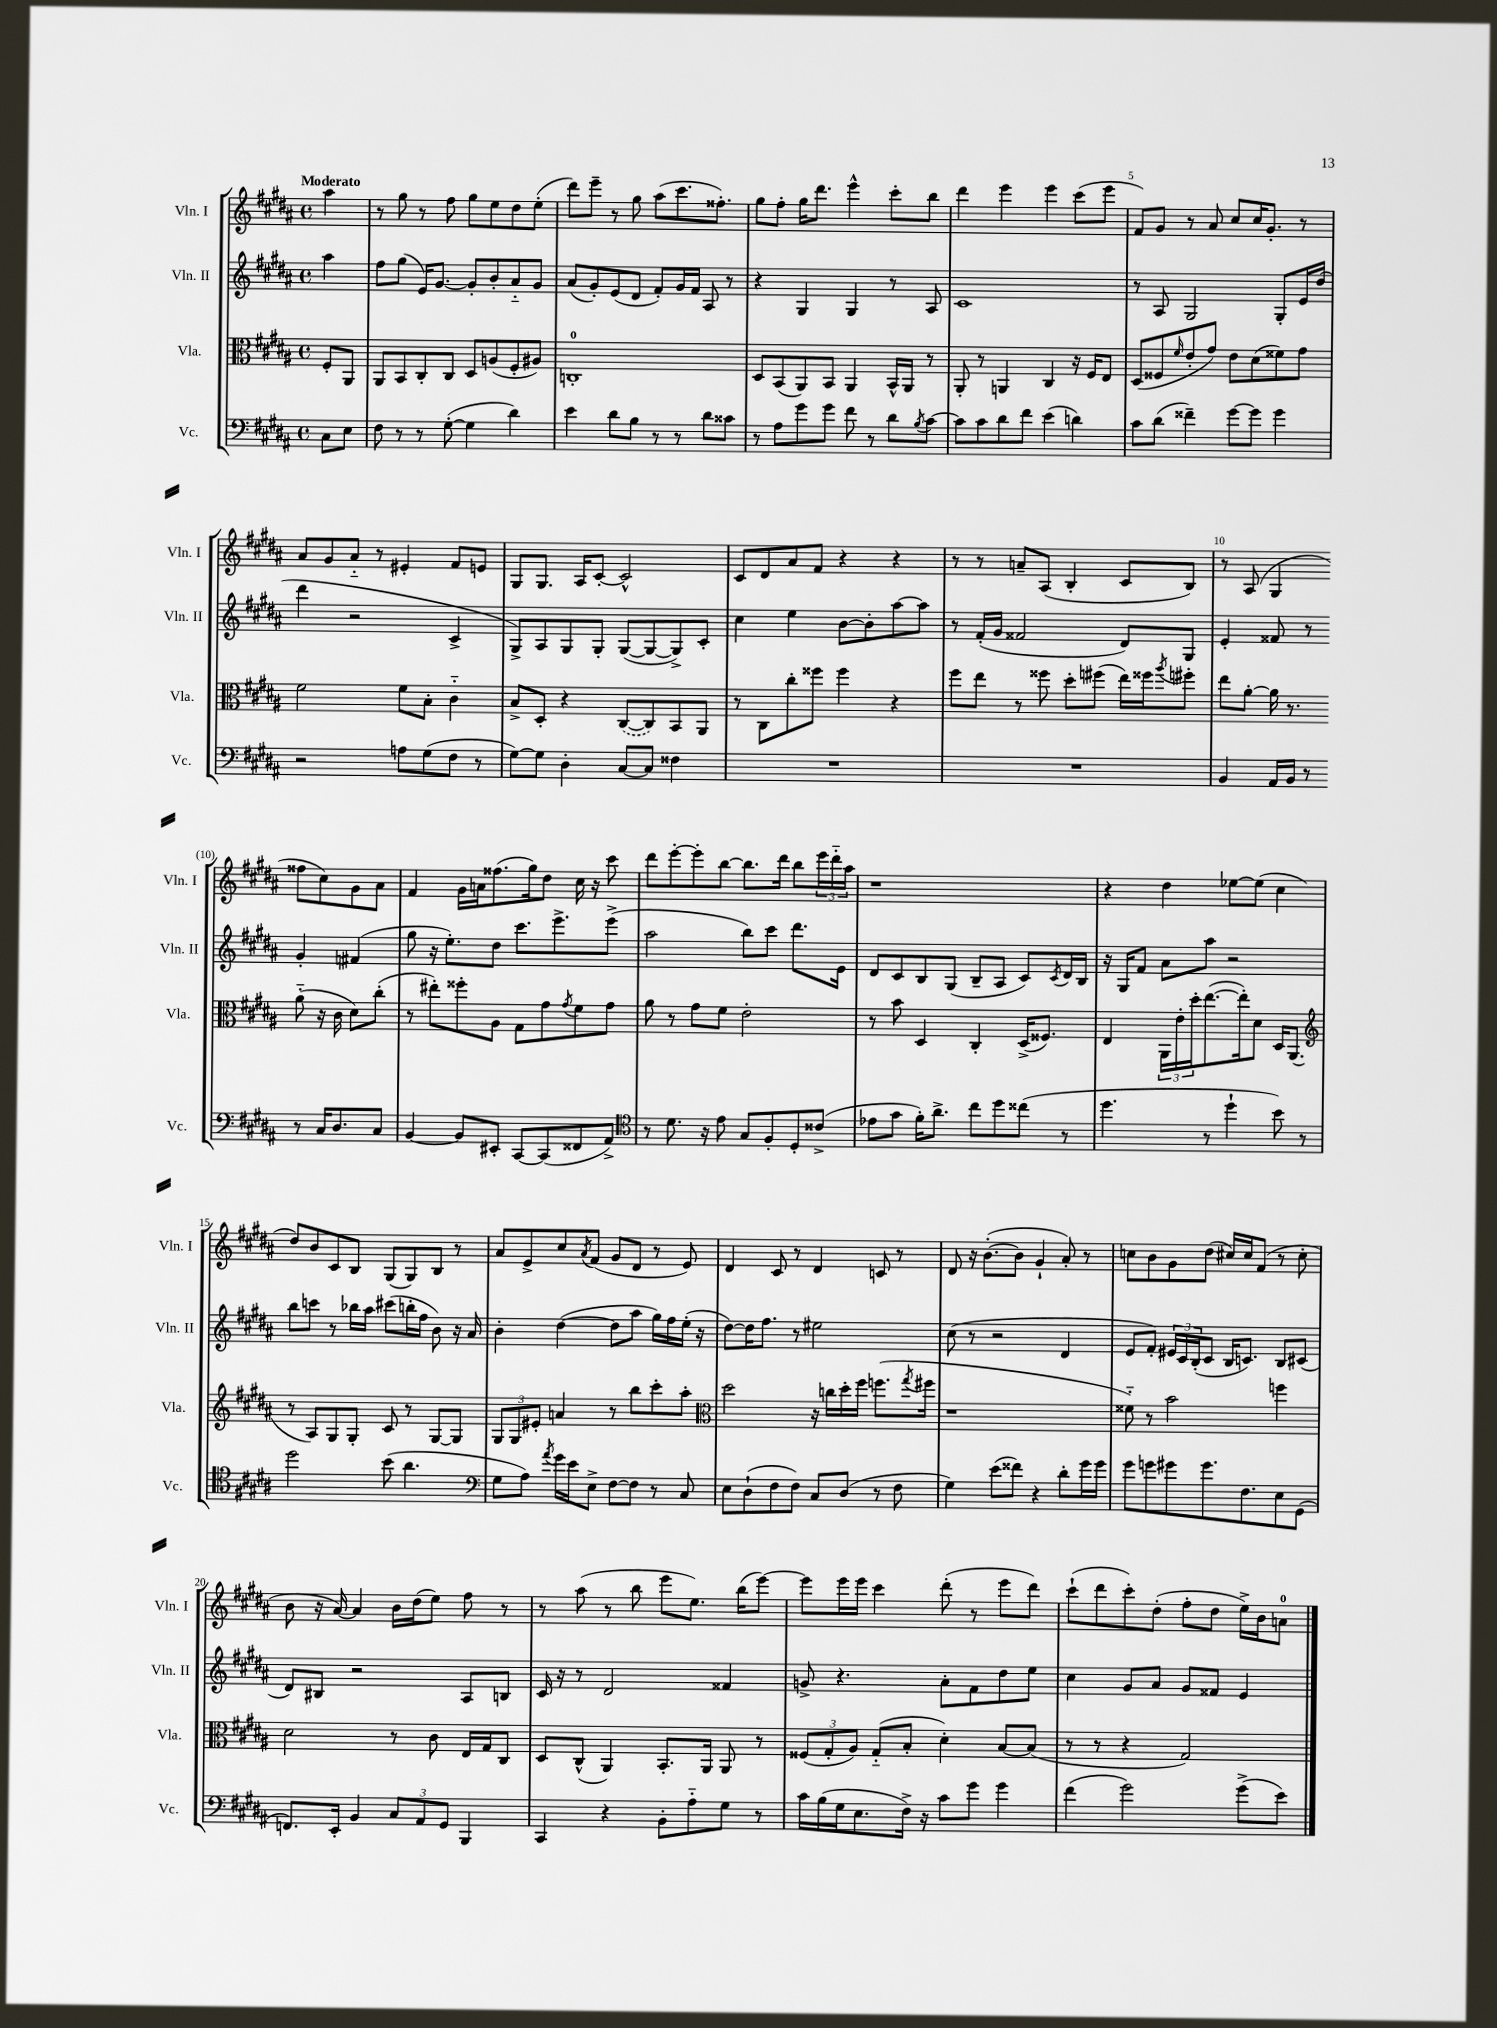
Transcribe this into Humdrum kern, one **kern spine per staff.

**kern	**kern	**kern	**kern
*part4	*part3	*part2	*part1
*staff4	*staff3	*staff2	*staff1
*I"Vc.	*I"Vla.	*I"Vln. II	*I"Vln. I
*I'Vc.	*I'Vla.	*I'Vln. II	*I'Vln. I
*clefF4	*clefC3	*clefG2	*clefG2
*k[f#c#g#d#a#]	*k[f#c#g#d#a#]	*k[f#c#g#d#a#]	*k[f#c#g#d#a#]
*M4/4	*M4/4	*M4/4	*M4/4
*met(c)	*met(c)	*met(c)	*met(c)
=	=	=	=
!	!	!	!LO:TX:a:B:t=Moderato
8C#\L	8F#'/L	4aa#\	4aa#\
8E\J	8AA#/J	.	.
=1	=1	=1	=1
8F#\	8AA#/L	8ff#\L	8r
8r	8BB/	(8gg#\J	8gg#\
8r	8C#'/	16e/KL)	8r
.	.	[8.g#/J	.
([8G#'\	8C#/J	.	8ff#\
4G#\]	8D#/L	8g#'/L]	8gg#\L
.	(8An/	8b'/	8ee\
4d#\)	8F#'/	8a#/	8dd#\
.	8A#X/J)	8g#/J	(8ee'\J
=2	=2	=2	=2
4e\	1Cn'	(8a#/L	8ddd#\L)
.	.	8g#'/)	8eee~\J
8d#\L	.	(8e/	8r
8B\J	.	8d#/J	8gg#\
8r	.	8f#'/L)	(8aa#\L
8r	.	16g#/L	8.ccc#\
.	.	16f#/JJ	.
8d#\L	.	8A#/	.
.	.	.	8.ff##X'\J)
8c##X\J	.	8r	.
=3	=3	=3	=3
8r	8D#/L	4r	8gg#\L
8A#\L	(8BB/	.	8ff#'\J
8g#\	8AA#/)	4G#/	16gg#\KL
.	.	.	8.ddd#\J
8g#\J	8BB/J	.	.
8f#\	4AA#/	4G#/	4eee^^\
8r	.	.	.
8d#\L	16BB^^/LL	8r	8ccc#'\L
.	16AA#/JJ	.	.
8qB/	.	.	.
[8c#\J	8r	8A#/	8bb\J
=4	=4	=4	=4
8c#\L]	8AA#'/	1c#	4ddd#\
8c#\	8r	.	.
8d#\	4AAn/	.	4eee\
8f#\J	.	.	.
(4e\	4C#/	.	4eee\
4dn\)	16r	.	(8ccc#\L
.	16F#/KL	.	.
.	8E/J	.	8eee\J
=5	=5	=5	=5
8c#\L	(8D#/L	8r	8f#/L)
(8d#\J	8F##X/	8A#/	8g#/J
.	16qqf#/	.	.
4f##X~\)	8e'/	2G#/	8r
.	8g#/J)	.	8a#/
[8g#\L	8e\L	.	8cc#/L
8g#\J]	(8d#\	.	16cc#/K
.	.	.	8.g#'/J
4g#\	8f##X\)	8G#'/L	.
.	8g#\J	16e/L	8r
.	.	(16dd#/JJ	.
!!LO:LB:g=z
=6	=6	=6	=6
2r	2f#\	4ddd#\	8a#/L
.	.	.	8g#/
.	.	2r	8a#/J
.	.	.	8r
8An\L	8f#\L	.	4e#X'/
(8G#\	8B'\J	.	.
8F#\J	4c#\	4c#^/	8f#/L
8r	.	.	8en/J
=7	=7	=7	=7
[8G#\L)	8B^/L	8G#^/L)	8G#/L
8G#\J]	8D#'/J	8A#/	8.G#/J
4D#'\	4r	8G#/	.
.	.	.	16A#/KL
.	.	8G#'/J	[8c#'/J
[8C#/L	([8C#/L	([8G#/L	2c#^^/]
8C#/J]	8C#/])	8G#/_	.
4F##X\	8BB/	8G#^/])	.
.	8AA#/J	8c#'/J	.
=8	=8	=8	=8
1r	8r	4cc#\	8c#/L
.	8C#\L	.	8d#/
.	8cc#'\	4ee\	8a#/
.	8ff##X\J	.	8f#/J
.	4ff##\	[8b\L	4r
.	.	8b'\]	.
.	4r	[8aa#\	4r
.	.	8aa#\J]	.
=9	=9	=9	=9
1r	8ff#\L	8r	8r
.	8ee\J	(16f#'/LL	8r
.	.	16g#/JJ	.
.	8r	2f##X/	8an~/L
.	8ff##X\	.	(8A#/J
.	8dd#'\L	.	4B'/
.	(8ff#X\J	.	.
.	16ee\LL)	8d#/L)	8c#/L
.	16ff##X\J	.	.
.	8qaa#/	.	.
.	8ff#X'\J	8G#/J	8B/J)
=10	=10	=10	=10
4BB/	8ee\L	4e'/	8r
.	[8a#'\J	.	(8A#/
16AA#/LL	16a#\]	8f##X/	4G#/
16BB/JJ	8.r	.	.
8r	.	8r	.
8r	(8a#\	4g#'/	8ff##X\L
16C#/KL	16r	.	8cc#\)
8.D#/	16c#\	.	.
.	8d#\L)	(4f#X/	8g#\
8C#/J	(8cc#'\J	.	8a#\J
!!LO:LB:g=z
=11	=11	=11	=11
[4BB/	8r	8gg#\	4f#/
.	8ee#X'\L)	16r	.
.	.	8.ee'\L)	.
8BB/L]	8ff##X'\	.	16g#\LL
.	.	.	16an\J
8EE#X'/J	8A#\J	8dd#\J	(8.ff##X\
[8CC#/L	8G#\L	8.ccc#\L	.
.	.	.	16gg#\k)
(8CC#/]	8g#\	.	8dd#\J
.	.	8.eee^\	.
.	8qg#/	.	.
8FF##X/	8f#\	.	16cc#\
.	.	.	16r
8AA#^/J)	8g#\J	(8eee^\J	8ccc#\
=12	=12	=12	=12
*clefC4	*	*	*
8r	8a#\	2aa#\	8ddd#\L
8.d#\	8r	.	[8eee'\
.	8g#\L	.	8eee'\]
16r	.	.	.
8e\	8f#\J	.	[8bb\J
8G#/L	2e'\	8bb\L)	8.bb\L]
8F#'/	.	8ccc#\J	.
.	.	.	16ddd#\Jk
8D#'/	.	8.ddd#\L	8bb\L
(8c##X^/J	.	.	24eee\L
.	.	.	24ddd#\
.	.	16e\Jk	.
.	.	.	24aa#\JJ
=13	=13	=13	=13
8e-X\L	8r	8d#/L	1r
8g#\J	8b\	8c#/	.
16f#'\KL)	4D#/	8B/	.
8.a#^\J	.	.	.
.	.	(8G#/J	.
8cc#\L	4C#'/	8B~/L	.
8dd#\	.	8A#/J	.
(8cc##X\J	(16D#^/KL	8c#/L)	.
.	8.F##X/J)	.	.
.	.	8qc#/	.
8r	.	16d#/L	.
.	.	16B/JJ	.
=14	=14	=14	=14
4.dd#\	4E/	16r	4r
.	.	16G#/KL	.
.	.	8f#/J	.
.	24AA#\LL	8a#\L	4dd#\
.	24e'\	.	.
.	24dd#'\J	.	.
8r	([8.ee\	8aa#\J	.
4dd#`\	.	2r	[8ee-X\L
.	16ee'\k])	.	.
.	8d#\J	.	(8ee-\J]
8b\)	16D#/KL	.	4cc#\
.	(8.AA#/J	.	.
8r	.	.	.
!!LO:LB:g=z
=15	=15	=15	=15
*	*clefG2	*	*
2dd#\	8r	8bb\L	8dd#/L)
.	8A#/L)	8cccn\J	8b/
.	8G#/	8r	8c#/
.	8G#'/J	16bb-X\LL	8B/J
.	.	16aa#\JJ	.
(8b\	8c#/	(8ccc#X\L	(8G#/L
4.a#\	8r	16bbn'\L	8G#/)
.	.	16ff#\JJ	.
.	[8G#/L	8b\)	8B/J
.	8G#/J]	16r	8r
.	.	16a#/	.
=16	=16	=16	=16
*clefF4	*	*	*
8G#\L	12G#/L	4b'\	8a#/L
.	12G#/	.	.
8A#\J)	.	.	8e^/
.	12e#X'/J	.	.
8qa#/	.	.	.
16g#\LL	4an/	([4dd#\	8cc#/
16e\J	.	.	.
.	.	.	8qa#/
8E^\J	.	.	(8f#/J
[8F#\L	8r	8dd#\L]	8g#/L
8F#\J]	8bb\L	8aa#\J	8d#/J
8r	8ccc#'\	16gg#\LL)	8r
.	.	16ff#\	.
8C#/	8aa#'\J	(16ee'\JJ	8e/)
.	.	16r	.
=17	=17	=17	=17
*	*clefC3	*	*
8E\L	2dd#\	[8dd#\L)	4d#/
(8D#`\	.	16dd#\K]	.
.	.	8.ff#\J	.
8F#\	.	.	8c#/
8F#\J)	.	8r	8r
8C#/L	16r	2ee#X\	4d#/
.	16ccn\LL	.	.
(8D#/J	16dd#'\	.	.
.	16ff#\JJ	.	.
8r	(8.ffn\L	.	8cn/
8F#\	.	.	8r
.	8qgg#/	.	.
.	16ff#X\Jk	.	.
=18	=18	=18	=18
4G#\)	1r	(8cc#\	8d#/
.	.	8r	16r
.	.	.	([8.b'\L
(8e\L	.	2r	.
8f##X\J)	.	.	8b\J]
4r	.	.	4g#`/
8d#'\L	.	4d#/	8a#'/)
16g#\L	.	.	8r
16g#\JJ	.	.	.
=19	=19	=19	=19
8g#\L	8f##X\)	8e/L	8ccn\L
8gn\	8r	8f#'/J)	8b\
8g#X\	2b\	24e#X/LL	8g#\
.	.	24c#/	.
.	.	(24B'/J	.
8.g#\	.	8c#/J	(8dd#\J
.	.	16B/KL	16cc#X/LL)
8.F#\	.	8.cn/J)	16cc#/J
.	.	.	(8f#/J
8E\	4ffn\	8B/L	8r
(8GG#\J	.	(8c#X/J	8cc#'\
!!LO:LB:g=z
=20	=20	=20	=20
8.FFn/L)	2d#\	8d#/L)	8b\
.	.	8B#X/J	16r
16EE'/Jk	.	.	[16a#/)
4BB/	.	2r	4a#/]
12C#/L	8r	.	16b\LL
.	.	.	(16dd#\J
12AA#/	.	.	.
.	8c#\	.	8ee\J)
12GG#/J	.	.	.
4BBB/	16E/LL	8A#/L	8ff#\
.	16G#/J	.	.
.	8C#/J	8Bn/J	8r
=21	=21	=21	=21
4CC#/	8D#/L	16c#/	8r
.	.	16r	.
.	(8C#^^/J	8r	(8aa#\
4r	4AA#/)	2d#/	8r
.	.	.	8bb\
8BB'\L	8.BB'/L	.	8eee\L
8A#\	.	.	8.ee\J)
.	16AA#/Jk	.	.
8G#\J	8AA#/	4f##X/	.
.	.	.	(16bb\KL
8r	8r	.	[8eee\J)
=22	=22	=22	=22
16c#\LL	(12F##X/L	8gn^/	8eee\L]
(16B\	.	.	.
.	12G#'/	.	.
16G#\J	.	4.r	16eee\L
.	12A#/J)	.	.
8.E\	.	.	16eee\JJ
.	(8G#/L	.	4ccc#\
16F#^\Jk)	8B'/J	.	.
16r	.	.	.
8c#\L	4d#'\)	8a#'\L	(8ddd#'\
8g#\J	.	8f#\	8r
4g#\	[8B/L	8dd#\	8eee\L
.	(8B/J]	8ee\J	8ddd#\J)
=23	=23	=23	=23
(4f#\	8r	4cc#\	(8ccc#`\L
.	8r	.	8ddd#\
2g#\)	4r	8g#/L	8ccc#'\)
.	.	8a#/J	(8dd#'\J
.	2G#/)	8g#/L	8ff#'\L
.	.	8f##X/J	8dd#\J
(8g#^\L	.	4e/	16ee^\LL)
.	.	.	16b\J
8e\J)	.	.	8an\J
==	==	==	==
*-	*-	*-	*-
